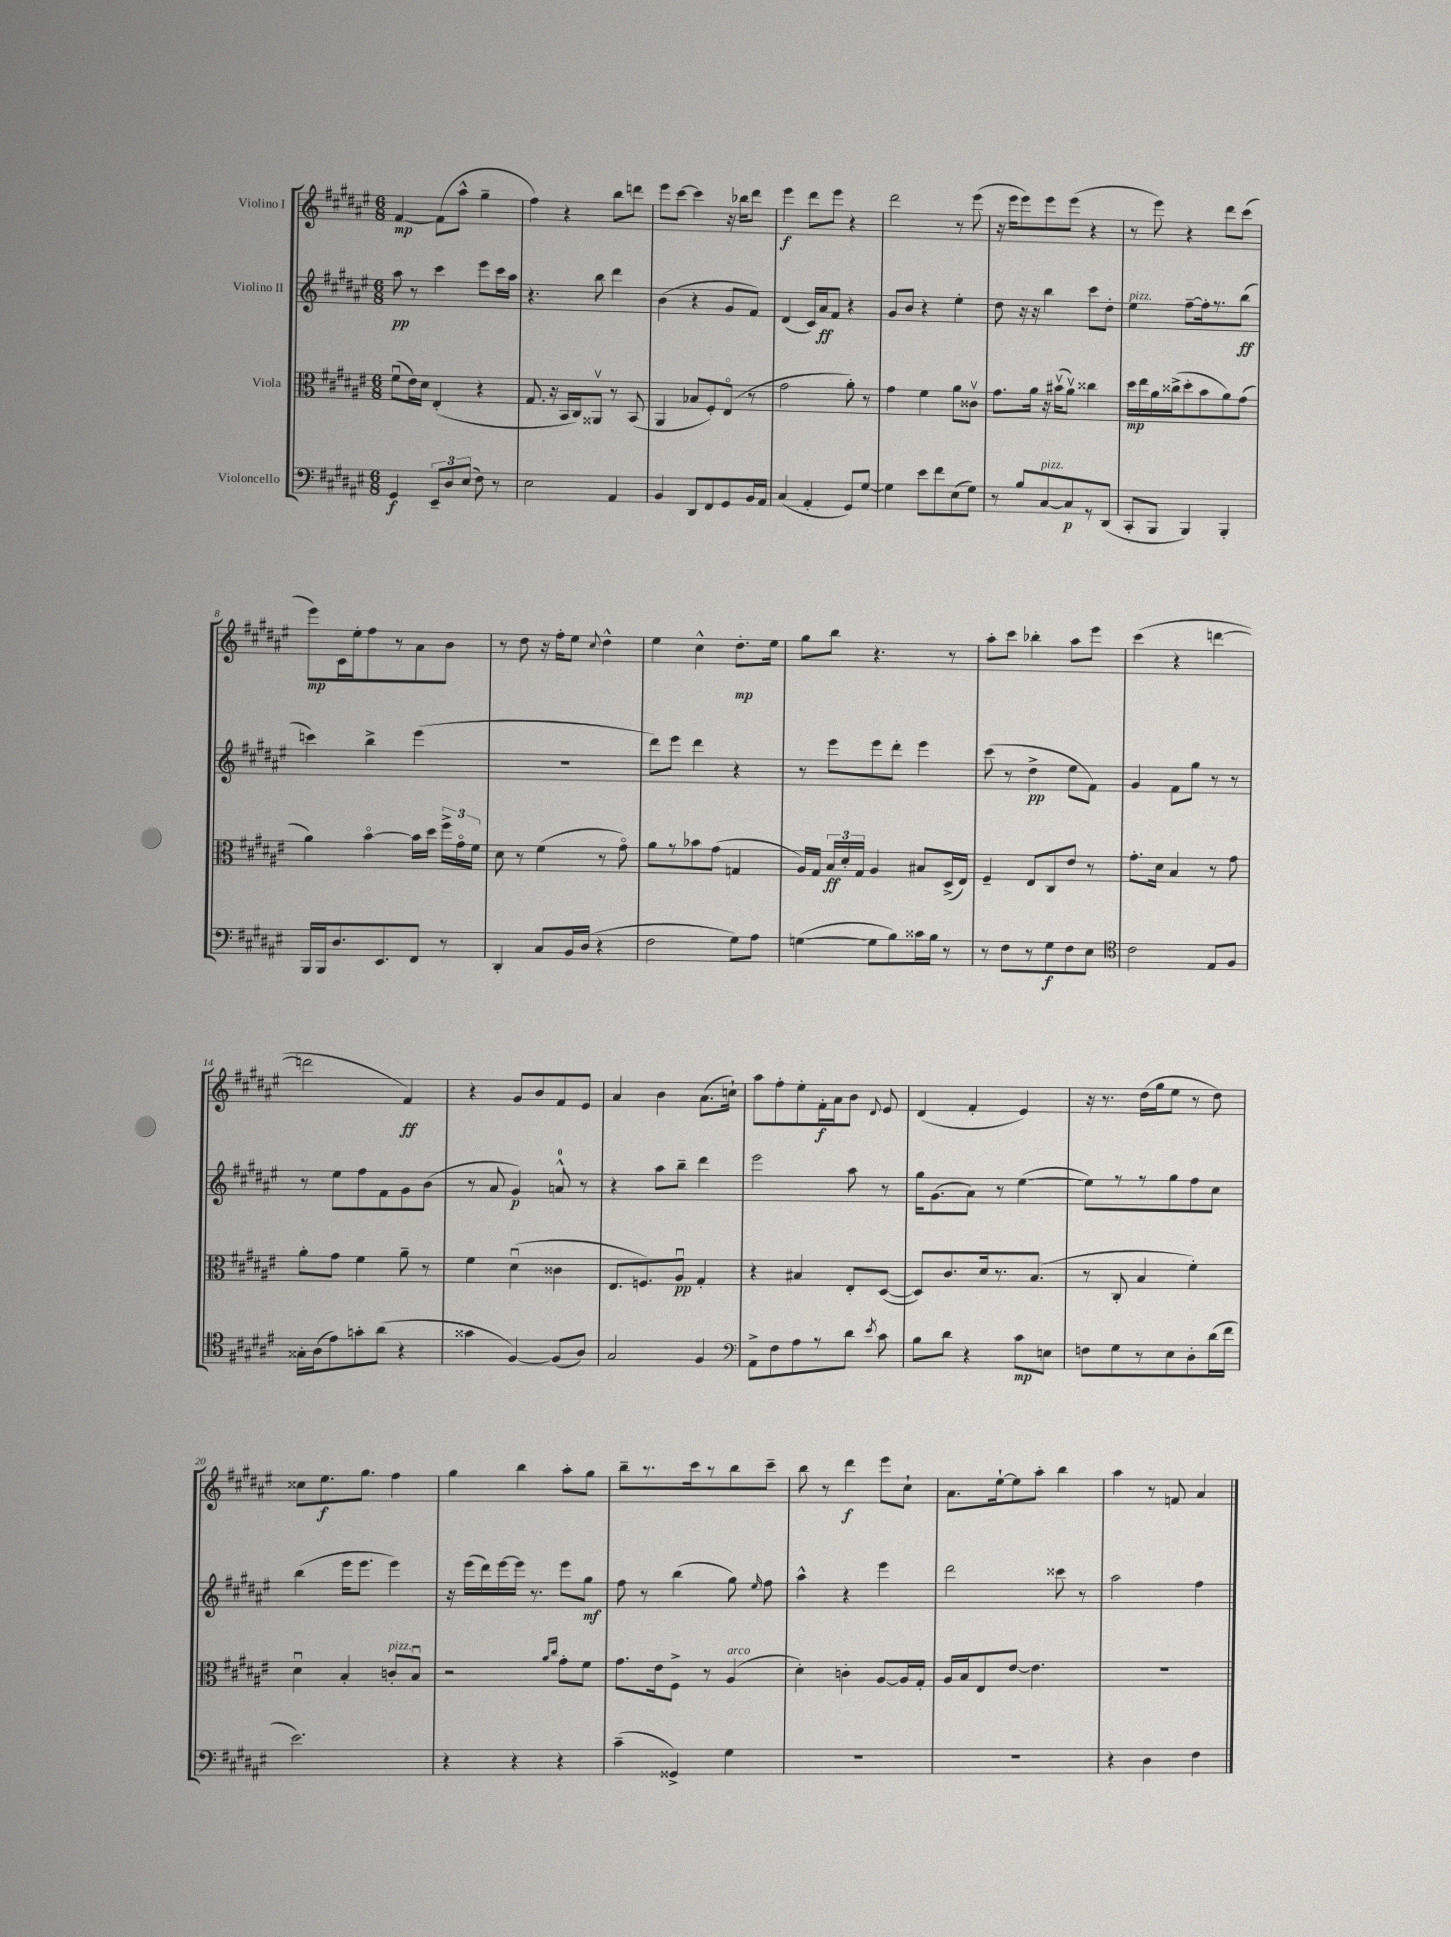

**kern	**kern	**kern	**kern
*staff4	*staff3	*staff2	*staff1
*clefF4	*clefC3	*clefG2	*clefG2
*k[f#c#g#d#a#e#]	*k[f#c#g#d#a#e#]	*k[f#c#g#d#a#e#]	*k[f#c#g#d#a#e#]
*M6/8	*M6/8	*M6/8	*M6/8
4GG#	(8f#u	8aa#	[4f#
.	16e#)	8r	.
.	16d#	.	.
12EE#~	(4E#'	4ccc#	(8f#]
12D#	.	.	.
.	.	.	8aa#^^
(12E#	.	.	.
8F#)	4r	8eee#	4gg#~
8r	.	16ccc#	.
.	.	16aa#	.
=	=	=	=
2E#	8.G#	4.r	4ff#)
.	16r	.	.
.	16BB	.	4r
.	16C#)	.	.
.	8AA##v	8bb	.
4AA#	8r	4ddd#	8bb
.	(8BB	.	8ddd
=	=	=	=
4BB	4AA#	(4b	8eee#
.	.	.	[8ccc#
8DD#	8B-	4r	4ccc#]
8FF#	8F#')	.	.
8GG#	(8E#o	8g#	16r
.	.	.	16bb-
16BB	8r	8f#)	8ddd#
16AA#	.	.	.
=	=	=	=
(4C#	2g#	(4d#	4eee#
4AA#'	.	16c#)	8ddd#
.	.	16a#	.
.	.	8f#	8eee#
8GG#)	8a#')	4r	4r
[8G#	8r	.	.
=	=	=	=
4G#]	4g#	8g#	2ddd#
.	.	8b	.
8e#	4f#	4r	.
8f#	.	.	.
(8E#	8a#	4ee#'	8r
8G#)	8c##v	.	(8eee#
=	=	=	=
8r	8.g#	8dd#	16r
.	.	.	16eee#
8B	.	16r	8eee#)
.	16a#	16r	.
[8C#	16r	4bb	8eee#
.	(16b#v	.	.
8C#]	8a#v)	.	(8eee#
8r	4cc##	8ccc#	4r
(8DD#	.	8dd#'	.
=	=	=	=
8CC#'	16dd#	4ee#	8r
.	16ee#	.	.
8BBB	16a#	.	8eee#)
.	(16cc##^	.	.
4BBB)	8dd#'	[8ff#~	4r
.	8b	16ff#']	.
.	.	8.r	.
4BBB'	8a#)	.	8ddd#
.	(8g#	(8bb	(8ccc#
=	=	=	=
16BBB	4a#)	4ccc)	8eee#)
16BBB	.	.	.
8.D#	.	.	16c#
.	.	.	16ee#'
.	[4bo	4bb^	8ff#
8.EE#	.	.	.
.	.	.	8r
8FF#	16b]	(4eee#	8a#
.	16dd#	.	.
8r	24ff#^	.	8b
.	24g#o	.	.
.	24f#	.	.
=	=	=	=
4DD#'	8d#	2.r	8r
.	8r	.	8dd#
8C#	(4f#	.	16r
.	.	.	16ff#'
16BB	.	.	8ee#
(16D#	.	.	.
.	.	.	8qqcc#
4r	8r	.	4dd#^^
.	8g#o)	.	.
=	=	=	=
2F#	8a#	8ddd#)	4ee#
.	8r	8eee#	.
.	8b-	4ddd#	4cc#^^
.	(8g#	.	.
8G#)	4G	4r	8.dd#'
8A#	.	.	.
.	.	.	16ee#
=	=	=	=
([4G	16A#)	8r	8gg#
.	16G#	.	.
.	24B	8eee#	8bb
.	24d#'	.	.
.	24G#	.	.
8G]	4A#	8eee#	4.r
8B)	.	8ddd#'	.
16c##	8B#	4eee#	.
16B	.	.	.
8r	(16D#^	.	8r
.	16E#)	.	.
=	=	=	=
8r	4F#~	(8ccc#	8aa#'
8F#	.	8r	8ccc#
8r	8E#	4dd#^	4bb-'
8G#	8C#	.	.
8F#	8e#	8ee#	8aa#
8E#	8r	8f#)	8eee#
=	=	=	=
*clefC4	*	*	*
2c#	8.g#'	4g#	(4ccc#
.	16d#	.	.
.	4B	8f#	4r
.	.	8gg#	.
8E#	8r	8r	[4ddd
8F#	8g#	8r	.
=	=	=	=
16G##'	8a#'	8r	2ddd]
(16A#	.	.	.
8e#)	8g#	8ee#	.
8g'	4f#	8ff#	.
(8a#	.	8f#	.
4r	8a#~	8g#	4f#)
.	8r	(8b	.
=	=	=	=
4g##	4f#	8r	4r
.	.	8a#	.
[4F#)	(4d#u	4g#)	8g#
.	.	.	8b
(8F#]	4c##	8a^^	8f#
8A#)	.	8r	8e#
=	=	=	=
2G#	8.E#	4r	4a#
.	8.F)	.	.
.	.	8aa#	4b
.	8A#u	8bb~	.
4F#	4G#'	4ddd#	(8.a#
.	.	.	16cc`)
=	=	=	=
*clefF4	*	*	*
8AA#^	4r	2eee#	8aa#
8F#	.	.	8ff#'
8A#	4B#	.	8ee#'
8r	.	.	16f#'
.	.	.	16a#
8d#	8E#'	8aa#	8b
8qe#	.	.	8qqd#
8c#	([8D#	8r	8e#
=	=	=	=
8B	8D#])	16gg#	(4d#
.	.	(8.g#	.
8d#	8.c#	.	.
4r	.	8a#)	4f#'
.	16d#	.	.
.	8.r	8r	.
8c#	.	([4ee#	4e#)
.	(8.B	.	.
8E	.	.	.
=	=	=	=
8F	8r	8ee#])	16r
.	.	.	8.r
8G#	8C#'	8r	.
8r	4B	8r	(16dd#
.	.	.	16gg#
8E#	.	8gg#	8ee#
8D#'	4f#')	8ff#	8r
(16d#	.	8cc#	8dd#)
16f#	.	.	.
=	=	=	=
2.e#)	4d#u	(4bb	8cc##
.	.	.	8.ee#
.	4B'	16eee#	.
.	.	8.eee#	8.gg#
.	8c'	4eee#)	4ff#
.	8Bu	.	.
=	=	=	=
4r	2r	16r	4gg#
.	.	(16eee#	.
.	.	16ddd#)	.
.	.	[16eee#	.
4r	.	16eee#]	4bb
.	.	8.r	.
.	16qqa#	.	.
.	16qqcc#	.	.
4r	8g#'	8eee#	8aa#'
.	8f#	8gg#	8gg#
=	=	=	=
(4c#~	8.g#	8ff#	8bb~
.	.	8r	8.r
.	16e#	.	.
4GG##^)	8F#^	(4bb	.
.	.	.	16ccc#
.	8r	.	8r
4G#	(4A#	8gg#)	8bb
.	.	16qqee#	.
.	.	8ff#	8ccc#~
=	=	=	=
2.r	4d#')	4aa#^^	8bb
.	.	.	8r
.	4c'	4r	4ddd#
.	[8A#	4eee#	8eee#
.	16A#]	.	8cc#`
.	16G#'	.	.
=	=	=	=
2.r	16A#	2ddd#	8.a#
.	16B	.	.
.	8E#	.	.
.	.	.	[16ee#`
.	[8e#	.	8ee#]
.	4.e#]	.	8aa#'
.	.	8ccc##	4bb
.	.	8r	.
=	=	=	=
4r	2.r	2aa#	4aa#
4D#	.	.	8r
.	.	.	8f
4F#	.	4ff#	4a#
==	==	==	==
*-	*-	*-	*-
